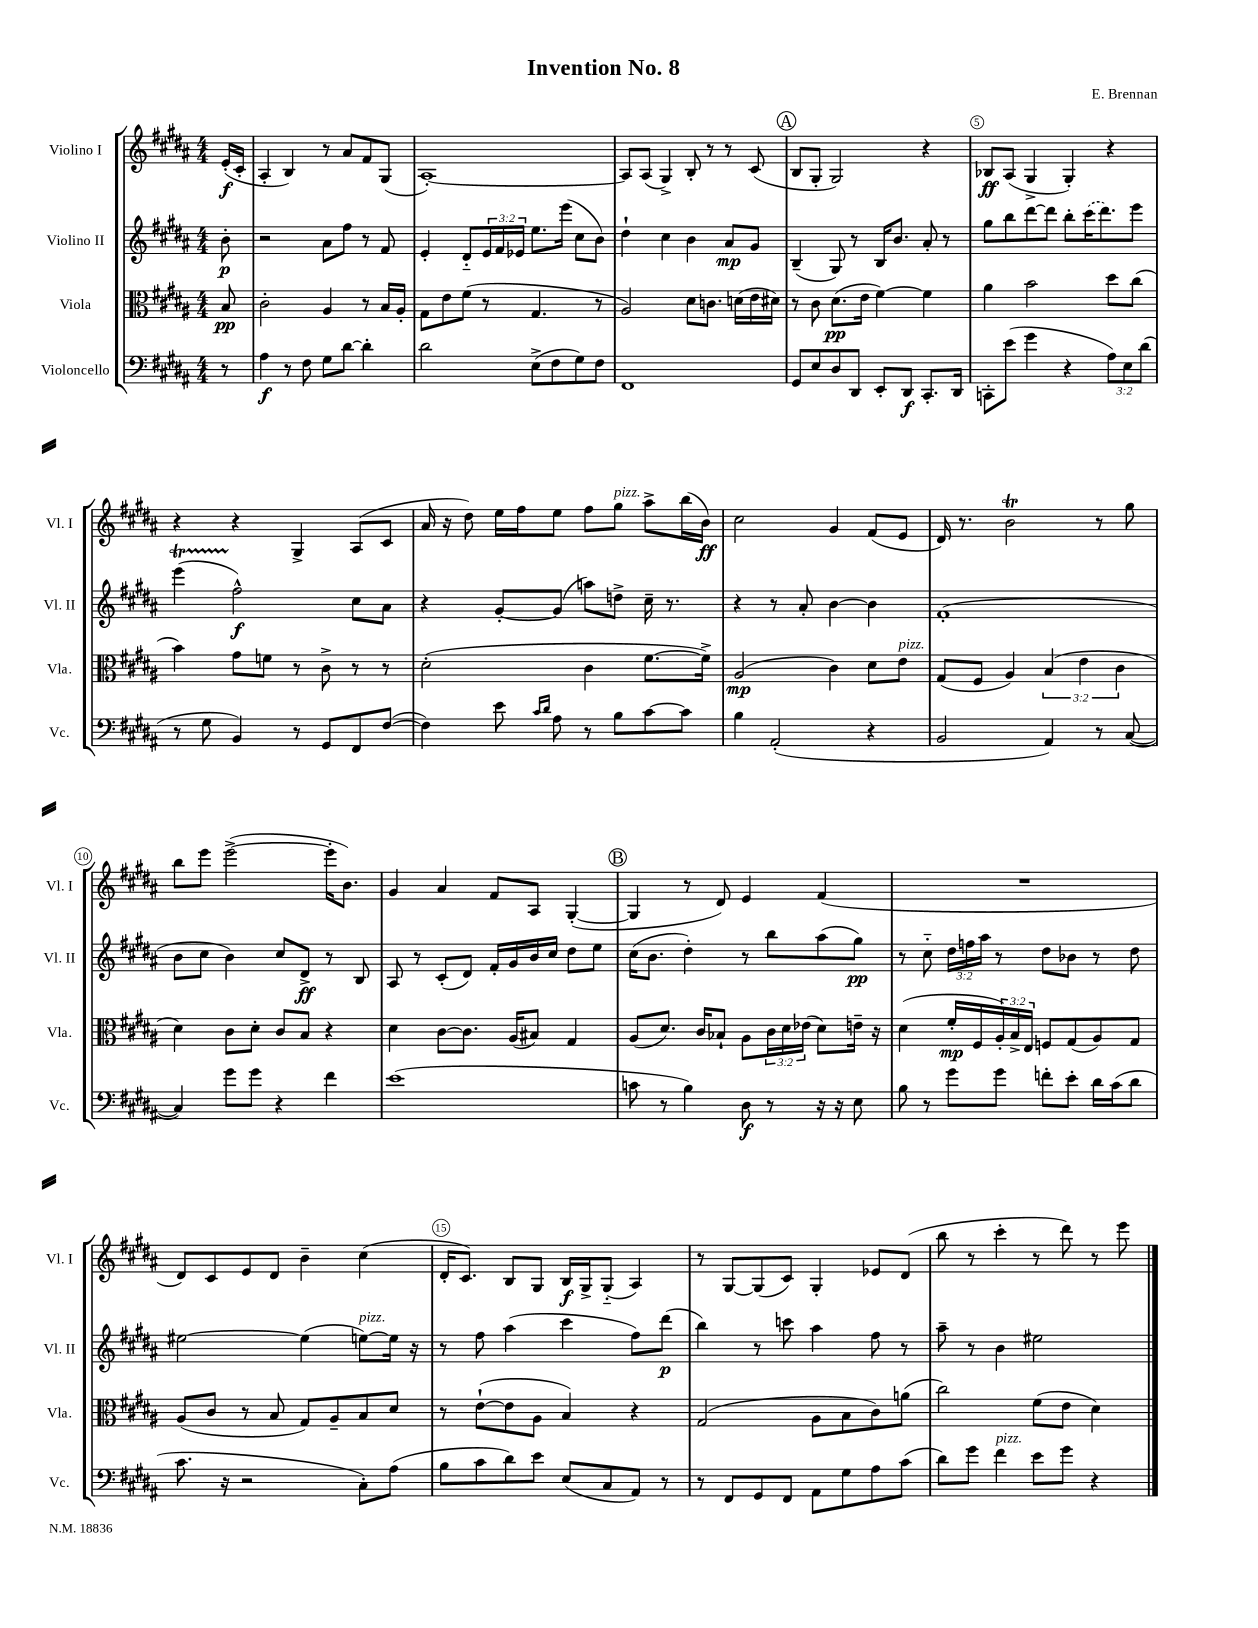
\header { title = "Invention No. 8" composer = "E. Brennan" }
<<
\new StaffGroup <<
\new Staff = "s0" \with { instrumentName = "Violino I" shortInstrumentName = "Vl. I" } {
    \clef treble \key b \major \numericTimeSignature \time 4/4 \partial 8
    e'16-.\f( cis'16-. |
    ais4-. b4) r8 ais'8 fis'8 gis8( |
    ais1~-.) |
    ais8 ais8( gis4->) b8-. r8 r8 cis'8( |
    \mark \markup { \circle "A" } b8 gis8-. gis2) r4 |
    bes8\ff ais8( gis4-> gis4-.) r4 |
    r4 r4 gis4-> ais8( cis'8 |
    ais'16 r16 dis''8) e''16 fis''16 e''8 fis''8 gis''8^\markup { \italic "pizz." } ais''8-> b''16( b'16\ff) |
    cis''2 gis'4 fis'8( e'8 |
    dis'16) r8. b'2\trill r8 gis''8 |
    b''8 e'''8 e'''2~->( e'''16-. b'8.) |
    gis'4 ais'4 fis'8 ais8 gis4~-.( |
    \mark \markup { \circle "B" } gis4 r8 dis'8) e'4 fis'4( |
    R1 |
    dis'8) cis'8 e'8 dis'8 b'4-- cis''4( |
    dis'16-. cis'8.) b8 gis8 b16\f gis16-> gis8-_( ais4) |
    r8 gis8~ gis8( cis'8) gis4-. ees'8 dis'8( |
    b''8 r8 cis'''4-. r8 dis'''8) r8 e'''8 \bar "|." |
}
\new Staff = "s1" \with { instrumentName = "Violino II" shortInstrumentName = "Vl. II" } {
    \clef treble \key b \major \numericTimeSignature \time 4/4 \override Staff.TupletNumber.text = #tuplet-number::calc-fraction-text \partial 8
    b'8-.\p |
    r2 ais'8 fis''8 r8 fis'8 |
    e'4-. dis'8-_ \tuplet 3/2 { e'16 fis'16 ees'16 } e''8. e'''16( cis''8 b'8) |
    dis''4-! cis''4 b'4 ais'8\mp gis'8 |
    \mark \markup { \circle "A" } b4--( gis8) r8 b16 b'8. ais'8-. r8 |
    gis''8 b''8 dis'''8~ dis'''8 b''8-. \once \slurDashed cis'''16( dis'''8.) e'''8 |
    e'''4\startTrillSpan( fis''2-^\stopTrillSpan\f) cis''8 ais'8 |
    r4 gis'8~-. gis'8( a''8) d''8-> cis''16-- r8. |
    r4 r8 ais'8-. b'4~ b'4 |
    fis'1-.( |
    b'8 cis''8 b'4) cis''8 dis'8->\ff r8 b8 |
    ais8 r8 cis'8-.( dis'8) fis'16-. gis'16 b'16 cis''16 dis''8 e''8 |
    \mark \markup { \circle "B" } cis''16( b'8. dis''4-.) r8 b''8 ais''8( gis''8\pp) |
    r8 cis''8-_ \tuplet 3/2 { dis''16 f''16 ais''16 } r8 dis''8 bes'8 r8 dis''8 |
    eis''2~ eis''4( e''8~^\markup { \italic "pizz." }) e''16 r16 |
    r8 fis''8 ais''4( cis'''4 fis''8) dis'''8\p( |
    b''4) r8 c'''8 ais''4 fis''8 r8 |
    ais''8-- r8 b'4 eis''2 \bar "|." |
}
\new Staff = "s2" \with { instrumentName = "Viola" shortInstrumentName = "Vla." } {
    \clef alto \key b \major \numericTimeSignature \time 4/4 \override Staff.TupletNumber.text = #tuplet-number::calc-fraction-text \partial 8
    b8\pp |
    cis'2-. ais4 r8 b16 ais16-. |
    gis8 e'8 fis'8( r8 gis4. r8 |
    ais2) dis'8 c'8. d'16( e'16 dis'16) |
    \mark \markup { \circle "A" } r8 cis'8 dis'8.\pp( e'16 fis'4~) fis'4 |
    ais'4 b'2 dis''8 cis''8( |
    b'4) gis'8 f'8 r8 cis'8-> r8 r8 |
    dis'2-.( cis'4 fis'8.~ fis'16->) |
    ais2\mp( cis'4) dis'8 e'8^\markup { \italic "pizz." } |
    gis8( fis8 ais4) \tuplet 3/2 { b4( e'4 cis'4 } |
    dis'4) cis'8 dis'8-. cis'8 b8 r4 |
    dis'4 cis'8~ cis'8. ais16( bis8) gis4 |
    \mark \markup { \circle "B" } ais8( dis'8.) cis'16 bes8-! ais8 \tuplet 3/2 { cis'16 dis'16 ees'16( } dis'8) e'16-- r16 |
    dis'4( fis'16-.\mp fis16 \tuplet 3/2 { ais16-.) b16-> e16 } f8 gis8( ais8) gis8 |
    ais8( cis'8 r8 b8 gis8) ais8-- b8 dis'8 |
    r8 e'8~-!( e'8 ais8 b4) r4 |
    gis2( ais8 b8 cis'8) a'8( |
    cis''2) fis'8( e'8 dis'4) \bar "|." |
}
\new Staff = "s3" \with { instrumentName = "Violoncello" shortInstrumentName = "Vc." } {
    \clef bass \key b \major \numericTimeSignature \time 4/4 \override Staff.TupletNumber.text = #tuplet-number::calc-fraction-text \partial 8
    r8 |
    ais4\f r8 fis8 gis8 dis'8~ dis'4-. |
    dis'2 e8->( fis8 gis8) fis8 |
    fis,1 |
    \mark \markup { \circle "A" } gis,8 e8 dis8 dis,8 e,8-. dis,8\f cis,8.-. dis,16 |
    c,8-. e'8( gis'4 r4 \tuplet 3/2 { ais8) e8 dis'8( } |
    r8 gis8 b,4) r8 gis,8 fis,8 fis8~( |
    fis4) e'8 \grace { cis'16 dis'16 } ais8 r8 b8 cis'8~ cis'8 |
    b4 ais,2-.( r4 |
    b,2 ais,4) r8 cis8~( |
    cis4) gis'8 gis'8 r4 fis'4 |
    e'1( |
    \mark \markup { \circle "B" } c'8 r8 b4) dis8\f r8 r16 r16 e8 |
    b8 r8 gis'8 gis'8 f'8-. e'8-. dis'16 cis'16( dis'8 |
    cis'8. r16 r2 cis8-.) ais8( |
    b8 cis'8 dis'8) e'8 e8( cis8 ais,8) r8 |
    r8 fis,8 gis,8 fis,8 ais,8 gis8 ais8 cis'8( |
    dis'8) gis'8 fis'4^\markup { \italic "pizz." } e'8 gis'8 r4 \bar "|." |
}
>>
>>
\layout { \context { \Score \override BarNumber.break-visibility = ##(#f #t #t) barNumberVisibility = #(every-nth-bar-number-visible 5) \override BarNumber.stencil = #(make-stencil-circler 0.1 0.3 ly:text-interface::print) } }
